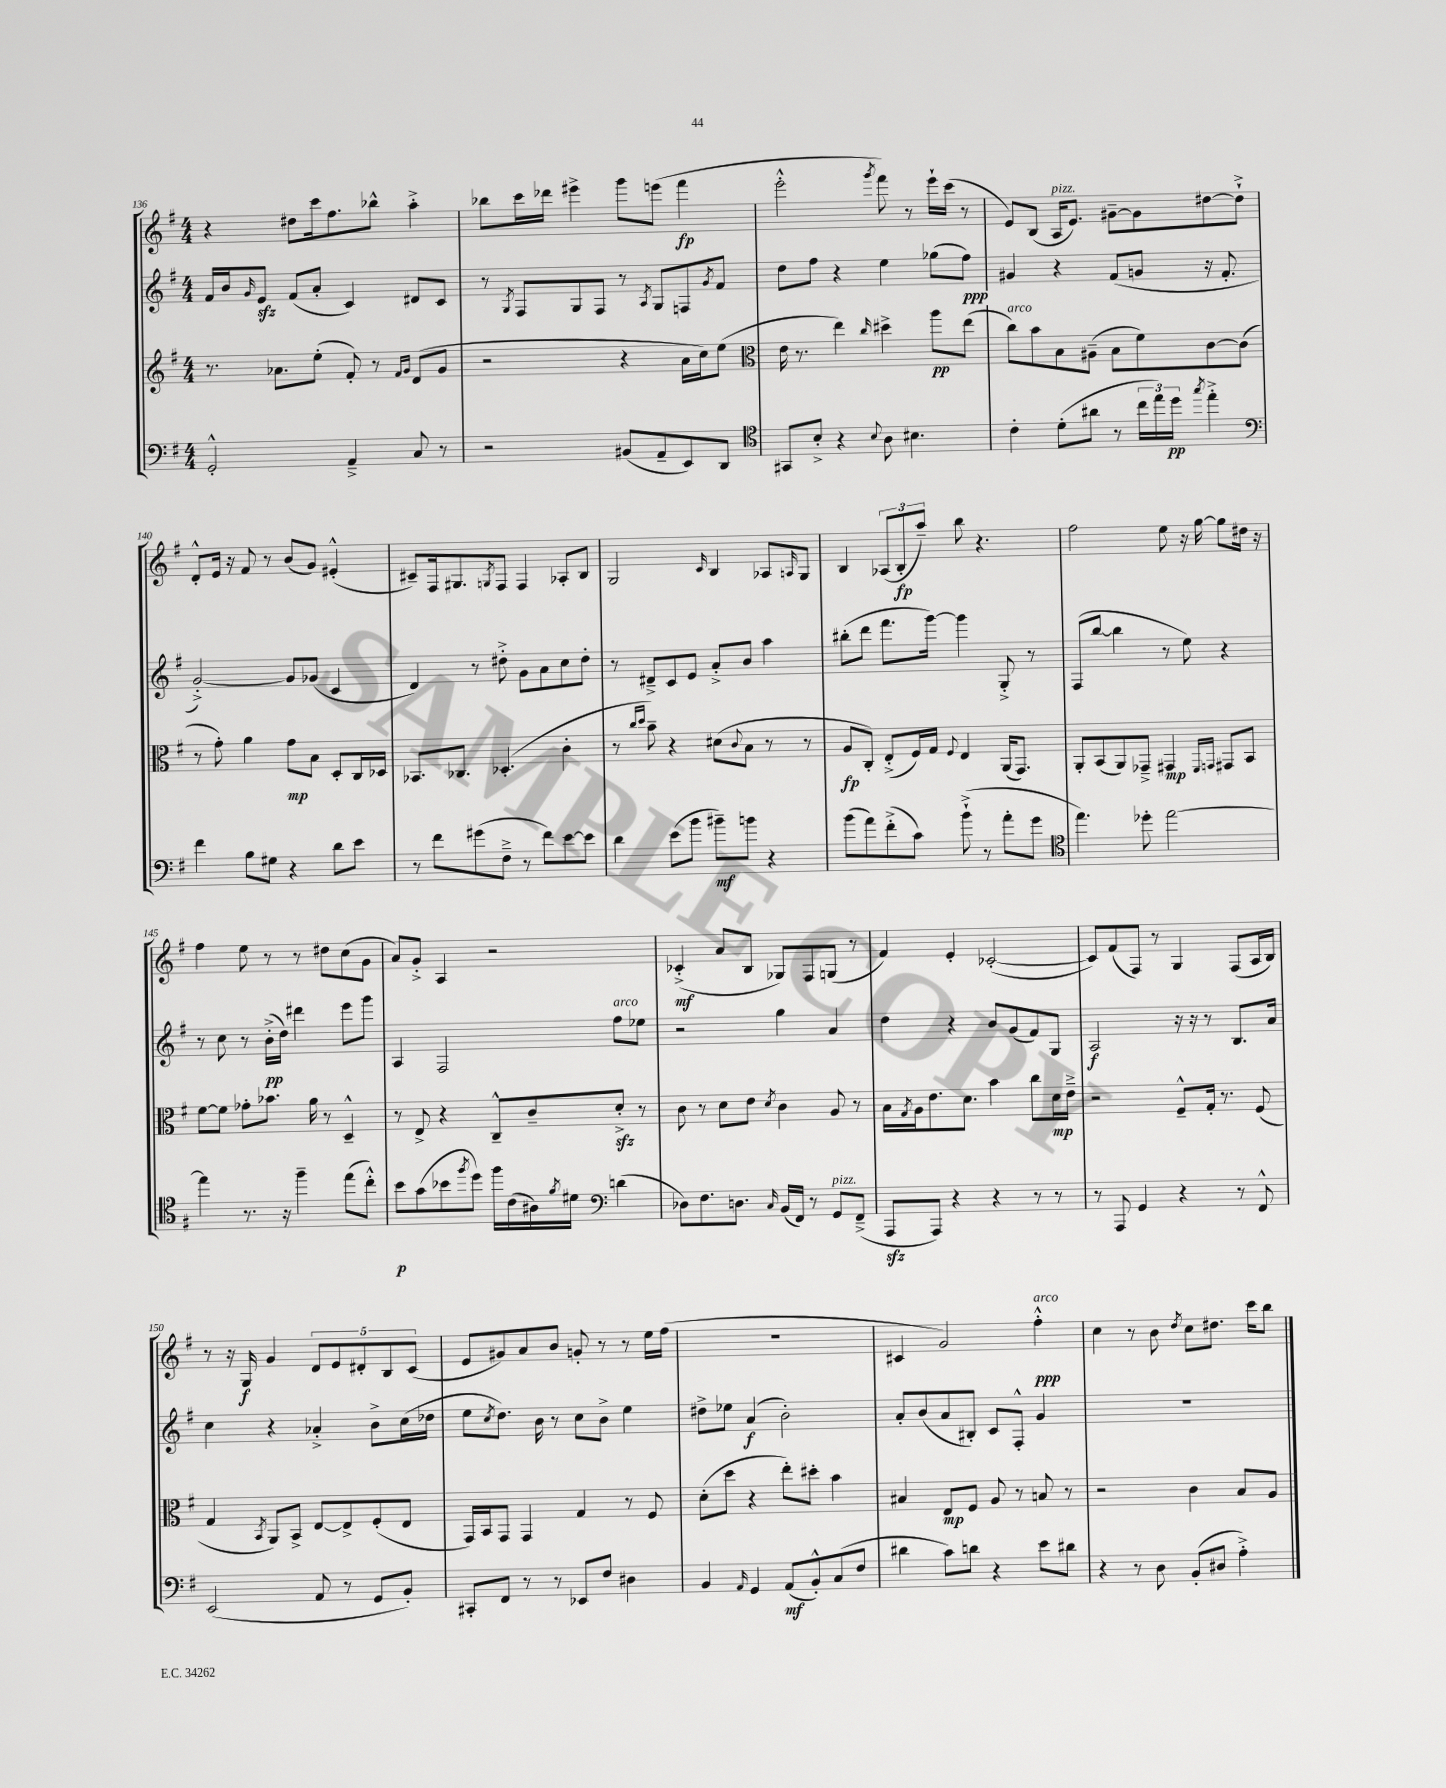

**kern	**kern	**kern	**kern
*staff4	*staff3	*staff2	*staff1
*clefF4	*clefG2	*clefG2	*clefG2
*k[f#]	*k[f#]	*k[f#]	*k[f#]
*M4/4	*M4/4	*M4/4	*M4/4
2GG'^^/	8.r	16f#/LL	4r
.	.	16b/J	.
.	.	16qqg/	.
.	.	8e/J	.
.	8.a-\L	.	.
.	.	(8f#/L	8dd#\L
.	(8ee'\J	8a'/J	16ccc\k
.	.	.	8.ff#\
4AA~^/	8f#'/)	4c/)	.
.	8r	.	8bb-^^\J
.	16qqf#/LL	.	.
.	16qqg/JJ	.	.
8C/	(8d/L	8d#/L	4aa'^\
8r	8g/J	8c/J	.
=	=	=	=
2r	2r	8r	8bb-\L
.	.	8qG/	.
.	.	8F#/L	16ccc\L
.	.	.	16ddd-\JJ
.	.	8G/	4eee#^\
.	.	8F#/J	.
(8BB#/L	4r	8r	8ggg\L
.	.	8qA/	.
8AA~/	.	8G/L	(8eee\J
8EE/)	16a\LL	8F/	4fff#\
.	16cc\J)	.	.
.	.	8qg/	.
8DD/J	(8ee\J	8f#/J	.
=	=	=	=
*clefC4	*clefC3	*	*
8GG#/L	16e\	8dd\L	2eee'^^\
.	8.r	.	.
8B'^/J	.	8ff#\J	.
4r	4ee\)	4r	.
8qqB/	16qqcc/	.	8qggg/
8A\	4dd#^\	4ee\	8fff#\)
4.B#\	.	.	8r
.	8aa\L	(8gg-\L	16eee`\LL
.	.	.	(16ccc\JJ
.	(8ee\J	8ff#\J)	8r
=	=	=	=
4c'\	8cc\L)	4g#/	8e/L)
.	8b\	.	(8B/J
(8d'\L	8B\	4r	16A/LK
.	.	.	8.e/J)
8a#\J	(8A#~\J	.	.
8r	8B\L	(8f#/L	[8g#~\L
24cc\LL	8f#\)	8g/J	8g#\]
24ee\)	.	.	.
24dd\JJ	.	.	.
8qgg/	.	.	.
4ee'^\	[8c\	16r	[8dd#\
.	.	8.f#'/	.
.	(8c\]J	.	8dd#`^\]J
=	=	=	=
*clefF4	*	*	*
4f#\	8r	[2g'^/)	8d'^^/L
.	8g'\)	.	16e/Jk
.	.	.	16r
8B\L	4a\	.	8f#/
8G#\J	.	.	8r
4r	8g\L	8g/]L	(8b/L
.	8B\J	(8g-/J	8g/J)
8d\L	8D'/L	4c/	(4e#'^^/
8e\J	16C/L	.	.
.	16D-/JJ	.	.
=	=	=	=
8r	8.BB-/L	4d/)	8c#~/L)
8f#\L	.	.	16F#/k
.	8.C-/J	.	8.G#/
(8g#\	.	8r	.
.	.	.	8qG/
8F#~^\J	(4.D-'/	8dd#'^\	8F#/J
8r	.	8g\L	4F#/
8f#\L)	.	8a\	.
[8e\	4c'\	8cc\	8A-'/L
8e\]J	.	8dd#'\J	8B/J
=	=	=	=
4d\	8r	8r	2G/
.	16qqcc/LL	.	.
.	16qqdd/JJ	.	.
.	8b~\)	8d#~^/L	.
(8e\L	4r	8c/	.
8b\J	.	8e/J	.
.	.	.	16qqc/
8b#~\L)	(8d#\L	8a'^/L	4B/
.	8qqc/	.	.
8b\J	8B\J	8b/J	.
4r	8r	4aa\	8A-/L
.	.	.	16qqA/
.	8r	.	8G/J
=	=	=	=
(8b\L	8A/L	(8bb#'\L	4B/
8a\)	8C'/J)	8ddd\J	.
(8f#'^\	(8E'^/L	8.fff#\L	(12A-/L
.	.	.	12B'/
8c\J)	16F#/L)	.	.
.	.	.	12aa~/J)
.	16G/JJ	[16ggg\Jk)	.
.	8qqF#/	.	.
(8b`^\	4E/	4ggg\]	8bb\
8r	.	.	4.r
8a'\L	(16AA/LK	8G'^/	.
.	8.GG/J)	.	.
8g\J	.	8r	.
=	=	=	=
*clefC4	*	*	*
4.ee\)	8AA'/L	(8F#/L	2ff#\
.	(8BB/	[8bb/J	.
.	8AA/)	4bb\]	.
8dd-'\	8GG-~^/J	.	.
[2ee\	4GG#/	8r	8ee\
.	.	8ee\)	16r
.	.	.	[16gg\
.	16qqFF#/LL	.	.
.	16qqGG/JJ	.	.
.	8GG#/L	4r	8gg\]L
.	8BB/J	.	16dd#\Jk
.	.	.	16r
=	=	=	=
4ee\]	[8f#\L	8r	4ff#\
.	8f#\]J	8cc\	.
8.r	8g-'\L	8r	8ee\
.	8.b-\J	(16b'^\LL	8r
16r	.	16dd\JJ)	.
4ff#~\	.	4ddd#\	8r
.	16a\	.	.
.	8r	.	8dd#\L
(8ee\L	4D~^^/	8eee\L	(8cc\
8cc'^^\J)	.	8ggg\J	8g\J
=	=	=	=
8b\L	8r	4A/	8a/L)
(8g\	8E^/	.	8g'^/J
8b-\	4r	2F#/	4A/
8qff#/	.	.	.
8dd\J)	.	.	.
16ff#\LL	8C~^^/L	.	2r
(16c\	.	.	.
16A#\)	8c~/	.	.
8qf#/	.	.	.
16d#\JJ	.	.	.
*clefF4	*	*	*
(4d\	8d'^/J	8ff#\L	.
.	8r	8ee-\J	.
=	=	=	=
8D-\L)	8c\	2r	(4c-'^/
8.F#\	8r	.	.
.	8d\L	.	8a/L
8.D\J	.	.	.
.	8e\J	.	8B/J
16qqC/	8qd/	.	.
(16BB/LL	4c\	4gg\	8G-/L)
16FF#/JJ)	.	.	.
8r	.	.	8F#/
8GG/L	8A/	4a/	(8G/J
(8FF#~^/J	8r	.	8r
=	=	=	=
8AAA/L	16B\LL	4dd\	4f#/)
.	8qG/	.	.
.	16A\J	.	.
8AAA/J)	8.e\	.	.
4r	.	4r	4e'/
.	8.d\J	.	.
4r	4b\	8b/L	([2c-'/
.	.	(8g/	.
8r	8cc\L	8f#/)	.
8r	16d\L	8G/J	.
.	16e~^\JJ	.	.
=	=	=	=
8r	2r	2A/	8c-/]L)
8AAA/	.	.	(8f#/
4GG/	.	.	8F#/J)
.	.	.	8r
4r	8F#~^^/L	16r	4G/
.	.	16r	.
.	16G'/Jk	8r	.
.	8.r	.	.
8r	.	8.B/L	(8F#/L
8FF#^^/	(8F#/	.	16A/L
.	.	16a/Jk	16B/JJ)
=	=	=	=
(2EE/	4G/	4cc\	8r
.	.	.	16r
.	.	.	16G/
.	8qBB/	.	.
.	8AA/L)	4r	4g/
.	8BB^/J	.	.
8AA/	[8E/L	4a-'^/	10d/L
.	.	.	10e/
8r	8E^/]	.	.
.	.	.	10d#'/
8GG/L	(8F#'/	8b^\L	.
.	.	.	10B/
8BB'/J)	8E/J	(16cc\L	.
.	.	.	(10c/J
.	.	16dd-\JJ	.
=	=	=	=
8CC#'/L	16GG/LL)	8ee\L	8e/L
.	16BB/J	.	.
.	.	8qcc/	.
8FF#/J	8GG/J	8.dd\J)	8g#/)
8r	4GG/	.	8a/
.	.	16b\	.
8r	.	8r	8b/J
8EE-/L	4G/	8cc\L	8g'/
8F#/J	.	8b^\J	8r
4D#\	8r	4ee\	8r
.	8F#/	.	16ee\LL
.	.	.	(16ff#\JJ
=	=	=	=
4BB/	(8d'\L	8dd#^\L	1r
.	8dd\J	8ee-\J	.
16qqAA/	.	.	.
4GG/	4r	(4a/	.
(8AA/L	8ee'\L)	2b'\)	.
8BB'^^/)	8dd#'\J	.	.
(8C/	4b\	.	.
8F#/J	.	.	.
=	=	=	=
4d#\	4B#/	8a'/L	4c#/
.	.	(8b/	.
8c\L)	8E/L	8a/	2g/)
8d\J	8F#/J	8B#'/J)	.
4r	8A/	8c/L	.
.	8r	8F#'^^/J	.
8e\L	8B/	4g/	4ff#'^^\
8d#\J	8r	.	.
=	=	=	=
4r	2r	1r	4cc\
8r	.	.	8r
8D\	.	.	8b\
.	.	.	8qdd/
(8BB'/L	4c\	.	8cc\L
8D#/J	.	.	8.dd#\J
4A'^\)	8B/L	.	.
.	.	.	16ccc\LK
.	8A/J	.	8bb\J
==	==	==	==
*-	*-	*-	*-
